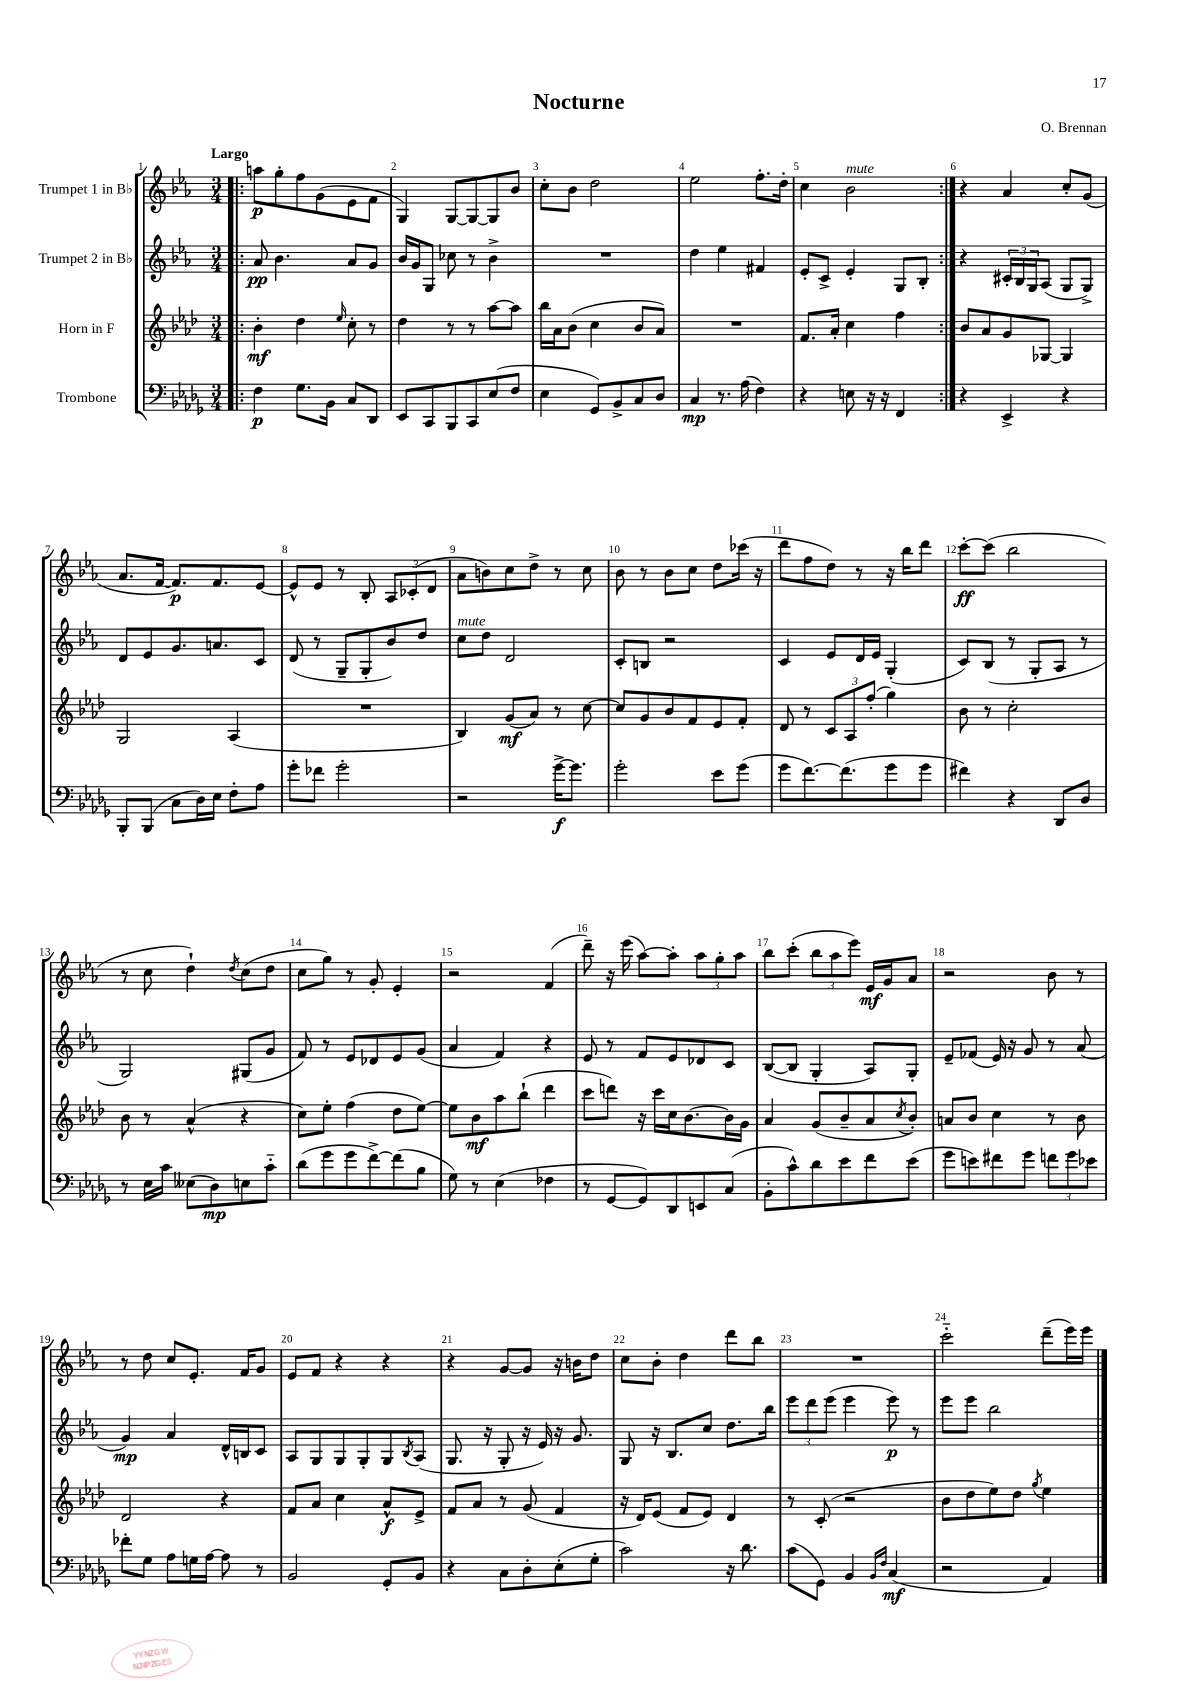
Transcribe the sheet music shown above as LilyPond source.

\header { title = "Nocturne" composer = "O. Brennan" }
<<
\new StaffGroup <<
\new Staff = "s0" \with { instrumentName = "Trumpet 1 in Bb" } {
    \clef treble \key ees \major \numericTimeSignature \time 3/4 \tempo "Largo"
    \repeat volta 2 { \bar ".|:" a''8\p g''8-. f''8 g'8( ees'8 f'8 |
    g4) g8~ g8~ g8 bes'8 |
    c''8-. bes'8 d''2 |
    ees''2 f''8.-. d''16-. |
    c''4 bes'2^\markup { \italic "mute" } | }
    r4 aes'4 c''8-. g'8( |
    aes'8. f'16~ f'8.\p) f'8. ees'8~ |
    ees'8-^ ees'8 r8 bes8-. \tuplet 3/2 { aes8 ces'8-.( d'8 } |
    aes'8 b'8) c''8 d''8-> r8 c''8 |
    bes'8 r8 bes'8 c''8 d''8 ces'''16( r16 |
    d'''8 f''8 d''8) r8 r16 bes''16 d'''8 |
    c'''8~-.\ff c'''8( bes''2 |
    r8 c''8 d''4-!) \acciaccatura { d''8 } c''8( d''8 |
    c''8 g''8) r8 g'8-. ees'4-. |
    r2 f'4( |
    d'''8--) r16 ees'''16( aes''8~) aes''8-. \tuplet 3/2 { aes''8 g''8-. aes''8 } |
    bes''8 c'''8-.( \tuplet 3/2 { bes''8 aes''8 ees'''8) } ees'16\mf g'16 aes'8 |
    r2 bes'8 r8 |
    r8 d''8 c''8 ees'8.-. f'16 g'8 |
    ees'8 f'8 r4 r4 |
    r4 g'8~ g'8 r16 b'16 d''8 |
    c''8 bes'8-. d''4 d'''8 bes''8 |
    R2. |
    c'''2-_ d'''8--( ees'''16) ees'''16 \bar "|." |
}
\new Staff = "s1" \with { instrumentName = "Trumpet 2 in Bb" } {
    \clef treble \key ees \major \numericTimeSignature \time 3/4
    \repeat volta 2 { \bar ".|:" aes'8\pp bes'4. aes'8 g'8 |
    bes'16 g'16 g8 ces''8 r8 bes'4-> |
    R2. |
    d''4 ees''4 fis'4 |
    ees'8-. c'8-> ees'4-. g8 bes8-. | }
    r4 \tuplet 3/2 { cis'16-. bes16 g16 } aes8( g8 g8->) |
    d'8 ees'8 g'8. a'8. c'8 |
    d'8( r8 g8-- g8-. bes'8) d''8 |
    c''8^\markup { \italic "mute" } d''8 d'2 |
    c'8-. b8 r2 |
    c'4 ees'8 d'16 ees'16 g4-.( |
    c'8) bes8( r8 g8-. aes8 r8 |
    g2) gis8( g'8 |
    f'8) r8 ees'8 des'8 ees'8 g'8( |
    aes'4 f'4) r4 |
    ees'8 r8 f'8 ees'8 des'8 c'8 |
    bes8~( bes8 g4-. aes8) g8-. |
    ees'8-- fes'8( ees'16) r16 g'8 r8 aes'8( |
    g'4\mp) aes'4 d'16-^ b16 c'8 |
    aes8 g8 g8 g8-. g8 \acciaccatura { bes8 } aes8( |
    g8. r16 g8-. r16 ees'16) r16 g'8. |
    g8 r16 bes8. c''8 d''8. bes''16 |
    \tuplet 3/2 { ees'''8 d'''8 ees'''8( } ees'''4 ees'''8\p) r8 |
    ees'''8 ees'''8 bes''2 \bar "|." |
}
\new Staff = "s2" \with { instrumentName = "Horn in F" } {
    \clef treble \key aes \major \numericTimeSignature \time 3/4
    \repeat volta 2 { \bar ".|:" bes'4-.\mf des''4 \grace { ees''16 } c''8-. r8 |
    des''4 r8 r8 aes''8~ aes''8 |
    bes''16 aes'16 bes'8( c''4 bes'8 aes'8) |
    R2. |
    f'8. aes'16-. c''4 f''4 | }
    bes'8 aes'8 g'8 ges8~ ges4 |
    g2 aes4( |
    R2. |
    bes4) g'8\mf( aes'8) r8 c''8~ |
    c''8 g'8 bes'8 f'8 ees'8 f'8-. |
    des'8 r8 \tuplet 3/2 { c'8 aes8 f''8-.( } g''4) |
    bes'8 r8 c''2-. |
    bes'8 r8 aes'4-^( r4 |
    c''8) ees''8-. f''4( des''8 ees''8~) |
    ees''8 bes'8\mf aes''8 bes''8-!( des'''4 |
    c'''8 d'''8) r16 c'''16 c''16 bes'8.~ bes'16 g'16 |
    aes'4 g'8( bes'8-- aes'8 \acciaccatura { c''8 } bes'8-.) |
    a'8 bes'8 c''4 r8 bes'8 |
    des'2 r4 |
    f'8 aes'8 c''4 aes'8-^\f ees'8-> |
    f'8 aes'8 r8 g'8( f'4 |
    r16 des'16) ees'8( f'8 ees'8) des'4 |
    r8 c'8-.( r2 |
    bes'8 des''8 ees''8) des''8 \acciaccatura { g''8 } ees''4 \bar "|." |
}
\new Staff = "s3" \with { instrumentName = "Trombone" } {
    \clef bass \key des \major \numericTimeSignature \time 3/4
    \repeat volta 2 { \bar ".|:" f4\p ges8. bes,16 c8 des,8 |
    ees,8 c,8 bes,,8 c,8 ees8( f8 |
    ees4 ges,8) bes,8-> c8 des8 |
    c4\mp r8. aes16( f4) |
    r4 e8 r16 r16 f,4 | }
    r4 ees,4-> r4 |
    bes,,8-. bes,,8( c8 des16) ees16 f8-. aes8 |
    ges'8-. fes'8 ges'2-. |
    r2 ges'16~->\f ges'8. |
    ges'2-. ees'8 ges'8( |
    ges'8 f'8.~) f'8.( ges'8 ges'8 |
    fis'4) r4 des,8 des8 |
    r8 ees16 c'16 eeses8( des8\mp) e8 c'8-_ |
    des'8( ges'8 ges'8 f'8~->) f'8( bes8 |
    ges8) r8 ees4( fes4 |
    r8 ges,8~ ges,8) des,8 e,8 c8( |
    bes,8-. c'8-^) des'8 ees'8 f'8 ees'8( |
    ges'8 e'8) fis'8 ges'8 \tuplet 3/2 { f'8 ges'8 ees'8 } |
    fes'8-. ges8 aes8 g16 aes16~ aes8 r8 |
    bes,2 ges,8-. bes,8 |
    r4 c8 des8-. ees8-.( ges8-. |
    c'2) r16 des'8. |
    c'8( ges,8) bes,4 \grace { bes,16 f16 } c4\mf( |
    r2 aes,4) \bar "|." |
}
>>
>>
\layout { \context { \Score \override BarNumber.break-visibility = ##(#f #t #t) barNumberVisibility = #all-bar-numbers-visible } }
